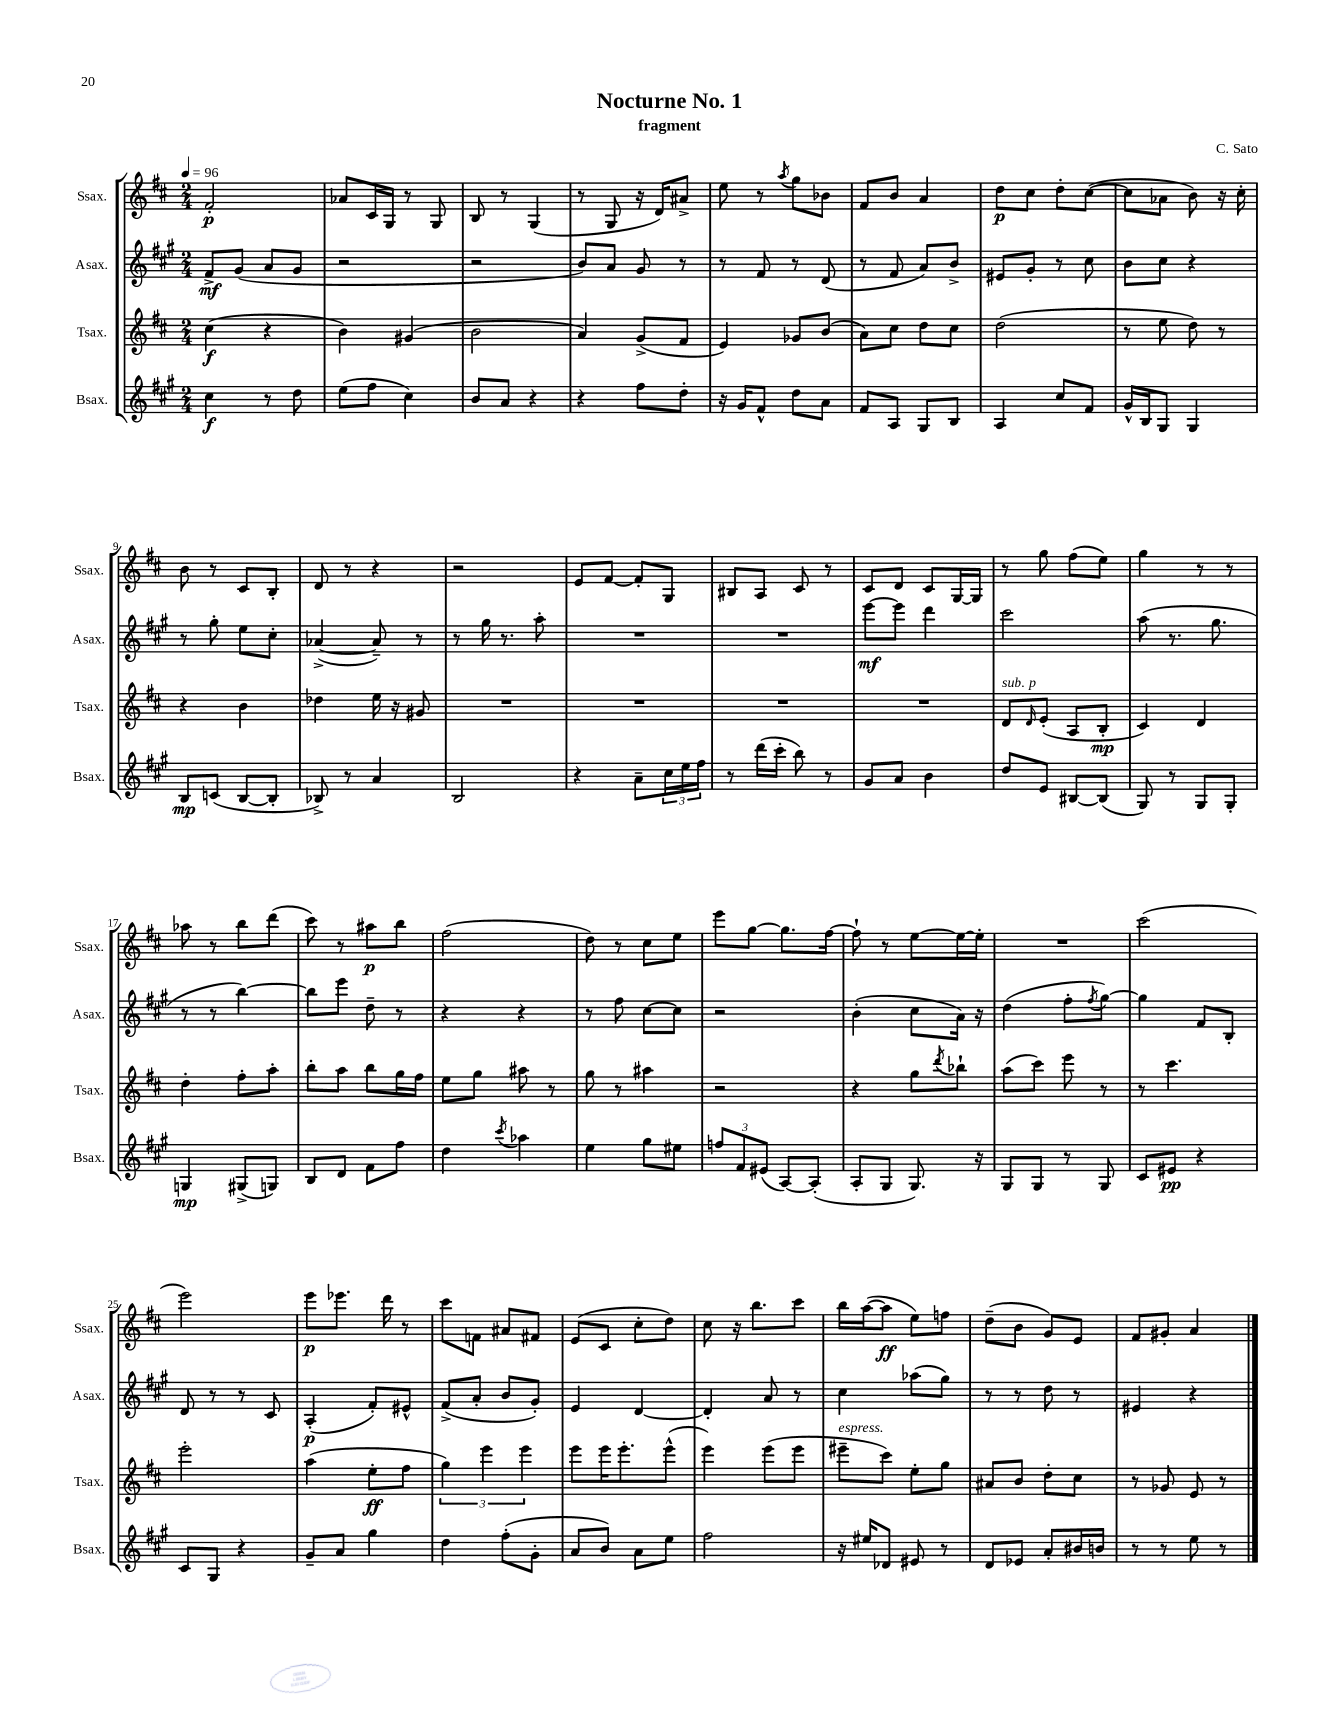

**kern	**kern	**kern	**kern
*staff4	*staff3	*staff2	*staff1
*clefG2	*clefG2	*clefG2	*clefG2
*k[f#c#g#]	*k[f#c#]	*k[f#c#g#]	*k[f#c#]
*M2/4	*M2/4	*M2/4	*M2/4
*MM96	*MM96	*MM96	*MM96
4cc#	(4cc#	8f#^	2f#'
.	.	(8g#	.
8r	4r	8a	.
8dd	.	8g#	.
=	=	=	=
(8ee	4b)	2r	8a-
8ff#	.	.	16c#
.	.	.	16G
4cc#)	(4g#	.	8r
.	.	.	8G
=	=	=	=
8b	2b	2r	8B
8a	.	.	8r
4r	.	.	(4G
=	=	=	=
4r	4a)	8b)	8r
.	.	8a	8G
8ff#	(8g^	8g#	16r
.	.	.	16d)
8dd'	8f#	8r	8a#^
=	=	=	=
16r	4e)	8r	8ee
16g#	.	.	.
8f#^^	.	8f#	8r
.	.	.	8qaa
8dd	8g-	8r	8gg
8a	(8b	(8d	8b-
=	=	=	=
8f#	8a)	8r	8f#
8A	8cc#	8f#	8b
8G#	8dd	8a)	4a
8B	8cc#	8b^	.
=	=	=	=
4A	(2dd	8e#	8dd
.	.	8g#'	8cc#
8cc#	.	8r	8dd'
8f#	.	8cc#	([8cc#
=	=	=	=
16g#^^	8r	8b	8cc#]
16B	.	.	.
8G#	8ee	8cc#	8a-
4G#	8dd)	4r	8b)
.	8r	.	16r
.	.	.	16cc#'
=	=	=	=
8B	4r	8r	8b
(8c	.	8gg#'	8r
[8B	4b	8ee	8c#
8B']	.	8cc#'	8B'
=	=	=	=
8B-^)	4dd-	([4a-^	8d
8r	.	.	8r
4a	16ee	8a-~])	4r
.	16r	.	.
.	8g#	8r	.
=	=	=	=
2B	2r	8r	2r
.	.	16gg#	.
.	.	8.r	.
.	.	8aa'	.
=	=	=	=
4r	2r	2r	8e
.	.	.	[8f#
8a~	.	.	8f#']
24cc#	.	.	8G
24ee	.	.	.
24ff#	.	.	.
=	=	=	=
8r	2r	2r	8B#
(16ddd	.	.	8A
16ccc#'	.	.	.
8bb)	.	.	8c#
8r	.	.	8r
=	=	=	=
8g#	2r	[8eee	8c#
8a	.	8eee]	8d
4b	.	4ddd	8c#
.	.	.	[16G
.	.	.	16G]
=	=	=	=
8dd	8d	2ccc#	8r
.	16qqd	.	.
8e	(8e'	.	8gg
[8B#	8A	.	(8ff#
(8B#]	8B'	.	8ee)
=	=	=	=
8G#)	4c#)	(8aa	4gg
8r	.	8.r	.
8G#	4d	.	8r
.	.	8.gg#	.
8G#'	.	.	8r
=	=	=	=
4G	4dd'	8r	8aa-
.	.	8r	8r
(8G#^	8ff#'	[4bb)	8bb
8G)	8aa'	.	(8ddd
=	=	=	=
8B	8bb'	8bb]	8ccc#)
8d	8aa	8eee	8r
8f#	8bb	8dd~	8aa#
8ff#	16gg	8r	8bb
.	16ff#	.	.
=	=	=	=
4dd	8ee	4r	(2ff#
.	8gg	.	.
8qccc#	.	.	.
4aa-	8aa#	4r	.
.	8r	.	.
=	=	=	=
4ee	8gg	8r	8dd)
.	8r	8ff#	8r
8gg#	4aa#	[8cc#	8cc#
8ee#	.	8cc#]	8ee
=	=	=	=
12ff	2r	2r	8eee
12f#	.	.	.
.	.	.	[8gg
(12e#	.	.	.
[8A)	.	.	8.gg]
(8A']	.	.	.
.	.	.	[16ff#
=	=	=	=
8A'	4r	(4b'	8ff#`]
8G#	.	.	8r
8.G#)	8gg	8cc#	[8ee
.	8qddd	.	.
.	8bb-`	16a)	16ee_
16r	.	16r	16ee']
=	=	=	=
8G#	(8aa	(4dd	2r
8G#	8ccc#)	.	.
8r	8eee	8ff#'	.
.	.	8qff#	.
8G#	8r	[8gg#)	.
=	=	=	=
8c#	8r	4gg#]	(2ccc#
8e#	4.ccc#	.	.
4r	.	8f#	.
.	.	8B'	.
=	=	=	=
8c#	2eee'	8d	2eee)
8G#	.	8r	.
4r	.	8r	.
.	.	8c#	.
=	=	=	=
8g#~	(4aa	(4A'	8eee
8a	.	.	8.eee-
4gg#	8ee'	8f#')	.
.	.	.	16ddd
.	8ff#	8e#^^	8r
=	=	=	=
4dd	6gg)	(8f#^	8ccc#
.	.	8a'	8f
.	6eee	.	.
(8ff#'	.	8b	8a#
.	6eee	.	.
8g#'	.	8g#')	8f#
=	=	=	=
8a	8eee	4e	(8e
8b)	16eee	.	8c#
.	8.eee'	.	.
8a	.	[4d	8cc#'
8ee	(8eee^^	.	8dd)
=	=	=	=
2ff#	4eee)	4d']	8cc#
.	.	.	16r
.	.	.	8.bb
.	(8eee	8a	.
.	8eee	8r	8ccc#
=	=	=	=
16r	8eee#~	4cc#	16bb
16ee#	.	.	([16aa
8d-	8ccc#)	.	8aa]
8e#	8ee'	(8aa-	8ee)
8r	8gg	8gg#)	8ff
=	=	=	=
8d	8a#	8r	(8dd~
8e-	8b	8r	8b
8a'	8dd'	8dd	8g)
16b#	8cc#	8r	8e
16b	.	.	.
=	=	=	=
8r	8r	4e#	8f#
8r	8g-	.	8g#'
8ee	8e	4r	4a
8r	8r	.	.
==	==	==	==
*-	*-	*-	*-
